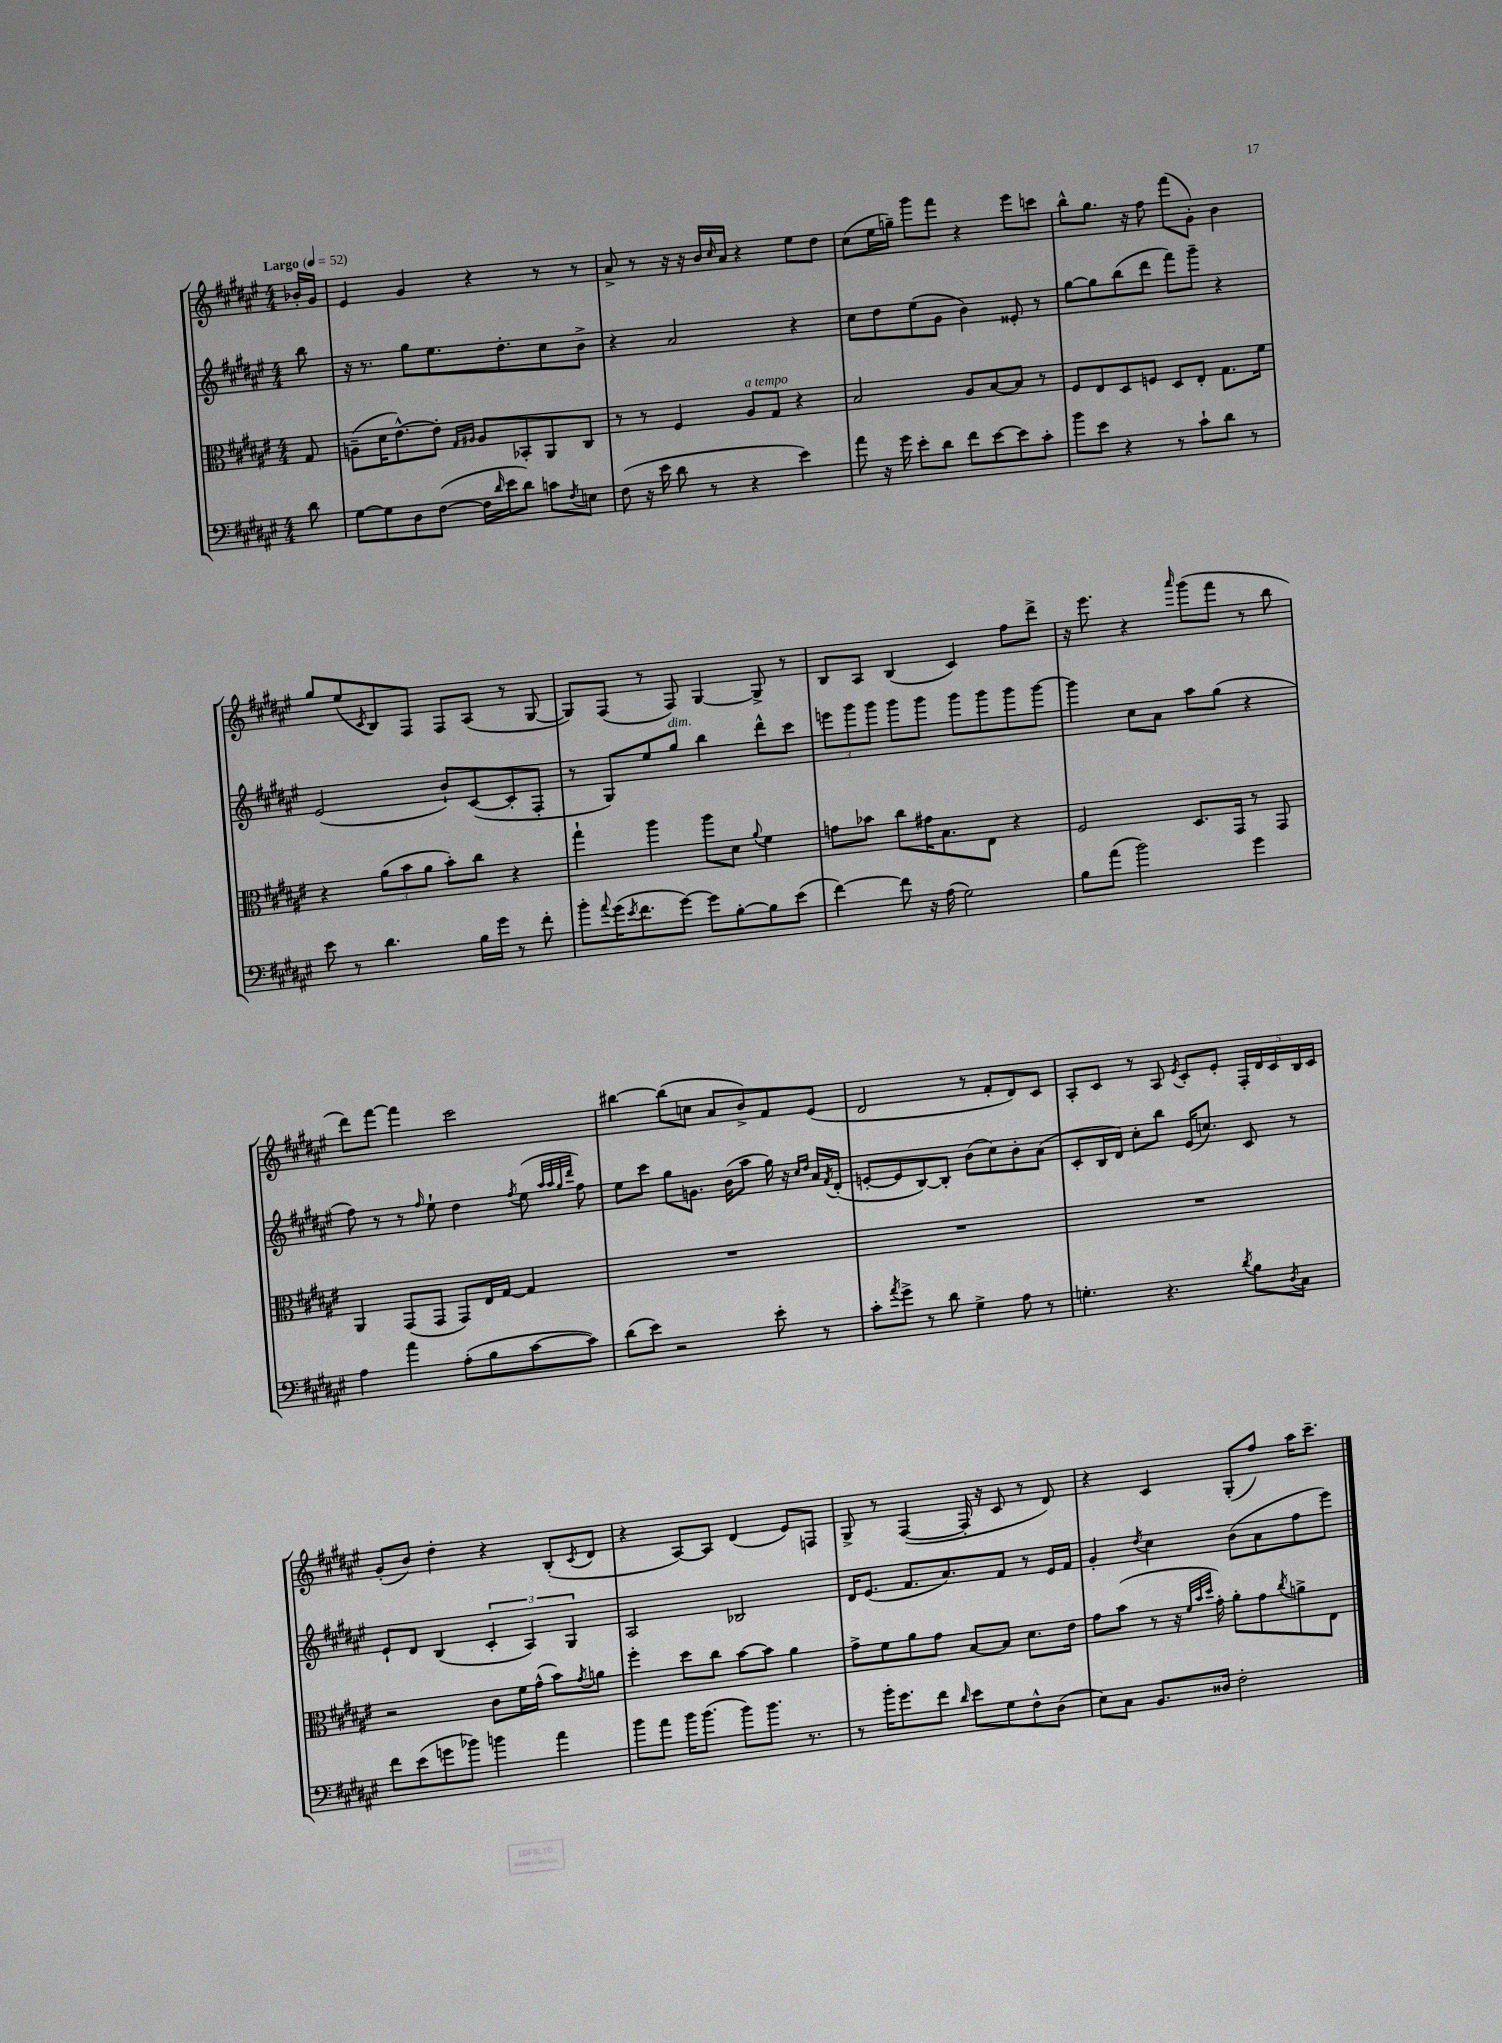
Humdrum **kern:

**kern	**kern	**kern	**kern
*part4	*part3	*part2	*part1
*staff4	*staff3	*staff2	*staff1
*clefF4	*clefC3	*clefG2	*clefG2
*k[f#c#g#d#a#e#]	*k[f#c#g#d#a#e#]	*k[f#c#g#d#a#e#]	*k[f#c#g#d#a#e#]
*M4/4	*M4/4	*M4/4	*M4/4
*MM52	*MM52	*MM52	*MM52
=	=	=	=
!	!	!	!LO:TX:a:B:t=Largo
8d#\	8G#/	8bb\	16b-X'/LL
.	.	.	16g#/JJ
=1	=1	=1	=1
[8G#\L	(8An~\L	16r	4e#/
.	.	8.r	.
8G#\]	16d#\K	.	.
.	[8.e#^^\)	.	.
8D#\	.	8gg#\L	4g#/
([8F#\J	8e#'\J]	8.ee#\	.
.	16qqG#/LL	.	.
.	16qqA#X/JJ	.	.
16F#\LL]	8A#/L	.	4r
16qqd#/	.	.	.
16e#\J	.	8.dd#'\	.
8d#\J)	8BB-X'/	.	.
8cn\L	8AA#/	8cc#\	8r
8qF#/	.	.	.
8En\J	8C#/J	8b^\J	8r
=2	=2	=2	=2
(8F#\	8r	4r	8a#^/
16r	8r	.	8r
16e#\	.	.	.
8d#\	4F#/	2a#/	16r
.	.	.	16r
8r	.	.	16b/LL
.	.	.	16qqcc#/
.	.	.	16a#/JJ
!	!LO:TX:a:i:t=a tempo	!	!
4r	8A#/L	.	4r
.	8G#/J	.	.
4e#\)	4r	4r	8ee#\L
.	.	.	8dd#\J
=3	=3	=3	=3
8a#\	2B/	8cc#\L	(8cc#\L
16r	.	8dd#\	16ee#\L
16g#\	.	.	16ggn~\JJ)
8e#'\L	.	(8ee#\	8ggg#\L
8d#\J	.	8g#\J	8fff#\J
8f#\L	8A#/L	4b\)	4r
[8e#\	[8B/	.	.
8e#\]	8B/J]	8e##X'/	8eee#\L
8c#'\J	8r	8r	8cccn\J
=4	=4	=4	=4
8b\L	8F#/L	[8gg#\L	8bb^^\L
8e#\J	8E#/	8gg#\]	8.gg#\J
4r	8D#/	(8bb\	.
.	.	.	16r
.	8Fn/J	8ddd#\J	8ff#\
8r	8D#/L	8fff#\L)	(8fff#\L
8c#`\L	8E#'/J	8ggg#~\J	8g#'\J)
8d#\J	8.G#\L	4r	4b\
8r	.	.	.
.	16f#\Jk	.	.
!!LO:LB:g=z
=5	=5	=5	=5
8e#\	4r	(2e#/	8gg#/L
8r	.	.	(8ee#/
.	.	.	8qc#/
4.d#\	(12a#\L	.	8B/)
.	12b\	.	.
.	.	.	8F#/J
.	12a#\J	.	.
.	8b'\L)	8b`/L)	8F#/L
16B\LL	8cc#\J	([8c#/	(8A#/J
16g#\JJ	.	.	.
8r	4r	8c#'/]	8r
8f#'\	.	8F#'/J	[8G#/
=6	=6	=6	=6
8b'\L	4gg#`\	8r	8G#/L])
8qqa#/	.	.	.
(16g#\K	.	8G#/L)	(8F#/J
8qe#/	.	.	.
8.f#\	.	.	.
.	4aa#\	8ee#/	8r
!	!	!LO:TX:a:i:t=dim.	!
[8g#\J)	.	8gg#/J	8F#/)
8g#\L]	8aa#\L	4bb\	[4G#/
[8B'\	8d#\J	.	.
.	8qqa#/	.	.
8B\]	4f#\	8ddd#^^\L	8G#^/]
(8e#\J	.	8ccc#\J	8r
=7	=7	=7	=7
[4f#\)	8gn\L	12eeen\L	8B/L
.	.	12ggg#\	.
.	8b-X\J	.	8A#/J
.	.	12ggg#\J	.
8f#\]	8cc#\L	8ggg#\L	(4B/
16r	16g#X\K	8ggg#\J	.
(16A#\	8.B\	.	.
2G#\)	.	8ggg#\L	4c#/)
.	8E#\J	8ggg#\	.
.	4r	8ggg#\	8ff#\L
.	.	[8ggg#\J	8ddd#^\J
=8	=8	=8	=8
8B\L	2F#/	4ggg#\]	16r
.	.	.	8.eee#\
(8a#\J	.	.	.
2b\)	.	8cc#\L	4r
.	.	8a#\J	.
.	.	.	16qqaaa#/
.	8.D#/L	8aa#\L	(8ggg#\L
.	.	(8gg#\J	8fff#\J
.	16GG#/Jk	.	.
4g#\	8r	4r	8r
.	8GG#/	.	8bb\
!!LO:LB:g=z
=9	=9	=9	=9
4A#\	4AA#/	8ff#\)	8ddd#\L)
.	.	8r	[8fff#\J
4a#\	(8GG#/L	8r	4fff#\]
.	.	16qqff#/	.
.	8GG#/J	8ee#`\	.
(8A#'\L	8GG#/L)	4dd#\	2ccc#\
8B\	16E#/L	.	.
.	[16G#/JJ	.	.
.	.	8qff#/	.
[8c#\	4G#/]	(8ee#\	.
.	.	32qqaa#/LLL	.
.	.	32qqaa#/	.
.	.	32qqgg#/	.
.	.	32qqddd#/JJJ	.
8c#\J])	.	8ff#\)	.
=10	=10	=10	=10
(8d#\L	1r	8ee#\L	[4bb#X\
8e#\J)	.	8ccc#\J	.
2r	.	8gg#\L	(8bb#\L]
.	.	8.gn\J	8ccn\J
.	.	.	8a#/L
.	.	(16b\KL	.
.	.	8aa#\J	8b^/)
8e#'\	.	16gg#\)	8f#/
.	.	16r	.
.	.	16qqcc#/LL	.
.	.	16qqdd#/JJ	.
8r	.	16a#/LL	(8e#/J
.	.	8qf#/	.
.	.	(16d#'/JJ	.
=11	=11	=11	=11
8c#'\L	1r	[8en'/L	2d#/
8qa#/	.	.	.
8g#^\J	.	8e/]	.
8r	.	[8B/)	.
8d#\	.	8B'/J]	.
4G#^\	.	(8b\L	8r
.	.	8cc#\)	8f#'/L
8A#\	.	8b'\	8d#/)
8r	.	(8a#\J	8c#/J
=12	=12	=12	=12
4.Gn'\	1r	8c#'/L	8A#'/L
.	.	16B/L	8c#/J
.	.	16d#/JJ)	.
.	.	8cc#'\L	8r
4.r	.	8bb\J	8A#/
.	.	.	8qe#/
.	.	(16e#/KL	8c#'/L
.	.	8.ccn/J)	.
.	.	.	8e#'/J
8qd#/	.	.	.
8B\L	.	8c#/	20F#'/LL
.	.	.	20d#/
.	.	.	20c#/
8qD#/	.	.	.
8C#\J	.	8r	.
.	.	.	20B/
.	.	.	20c#/JJ
!!LO:LB:g=z
=13	=13	=13	=13
8f#\L	2r	8e#`/L	(8g#'/L
(8e#\	.	8d#/J	8b/J)
8gn\	.	(4B/	4dd#'\
8b-X\J)	.	.	.
4bn\	8c#\L	6c#'/	4r
.	16f#\L	.	.
.	.	6A#/)	.
.	(16g#^^\JJ	.	.
4a#\	8b\L)	.	(8B'/L
.	.	6G#/	.
.	8qg#/	.	8qc#/
.	8an\J	.	8d#/J
=14	=14	=14	=14
8b\L	4ff#'\	2A#/	4r
8a#\J	.	.	.
16b\KL	8dd#\L	.	[8A#/L)
(8.b\J	.	.	.
.	8cc#\J	.	8A#/J]
8b\L)	[8b\L	2B-X/	(4d#/
8.b\J	8b\J]	.	.
.	4a#\	.	8e#/L)
8.r	.	.	.
.	.	.	8Fn/J
=15	=15	=15	=15
8r	8g#^\L	16d#/KL	8G#^/
.	.	(8.e#/J	.
16b'\KL	8f#\	.	8r
8.g#\	.	.	.
.	8a#\	8.f#/L	([4F#/
8f#\J	8g#\J	.	.
.	.	8.a#/)	.
16qqd#/	.	.	.
8e#\L	[8B/L	.	16F#'/]
.	.	.	16r
8G#\	8B/J]	8f#/J	8c#/
8F#^^\	8.d#\L	8r	8r
(8D#\J	.	16e#/LL	8d#/)
.	16e#\Jk	16f#/JJ	.
=16	=16	=16	=16
8E#\L)	8g#\L	4g#'/	4r
8C#\J	(8b\J	.	.
.	.	8qdd#/	.
8.BB/L	8r	4cc#\	4c#/
.	16r	.	.
.	32qqf#/LLL	.	.
.	32qqb/	.	.
.	32qqdd#/JJJ	.	.
16D##X/Jk	16g#'\)	.	.
2F#'\	8a#'\L	(8b\L	(8G#'/L
.	8g#\	8a#\	8ff#/J)
.	8qcc#/	.	.
.	8an^\	8ff#\	16aa#\KL
.	.	.	8.ccc#~\J
.	8E#\J	8eee#\J)	.
==	==	==	==
*-	*-	*-	*-
